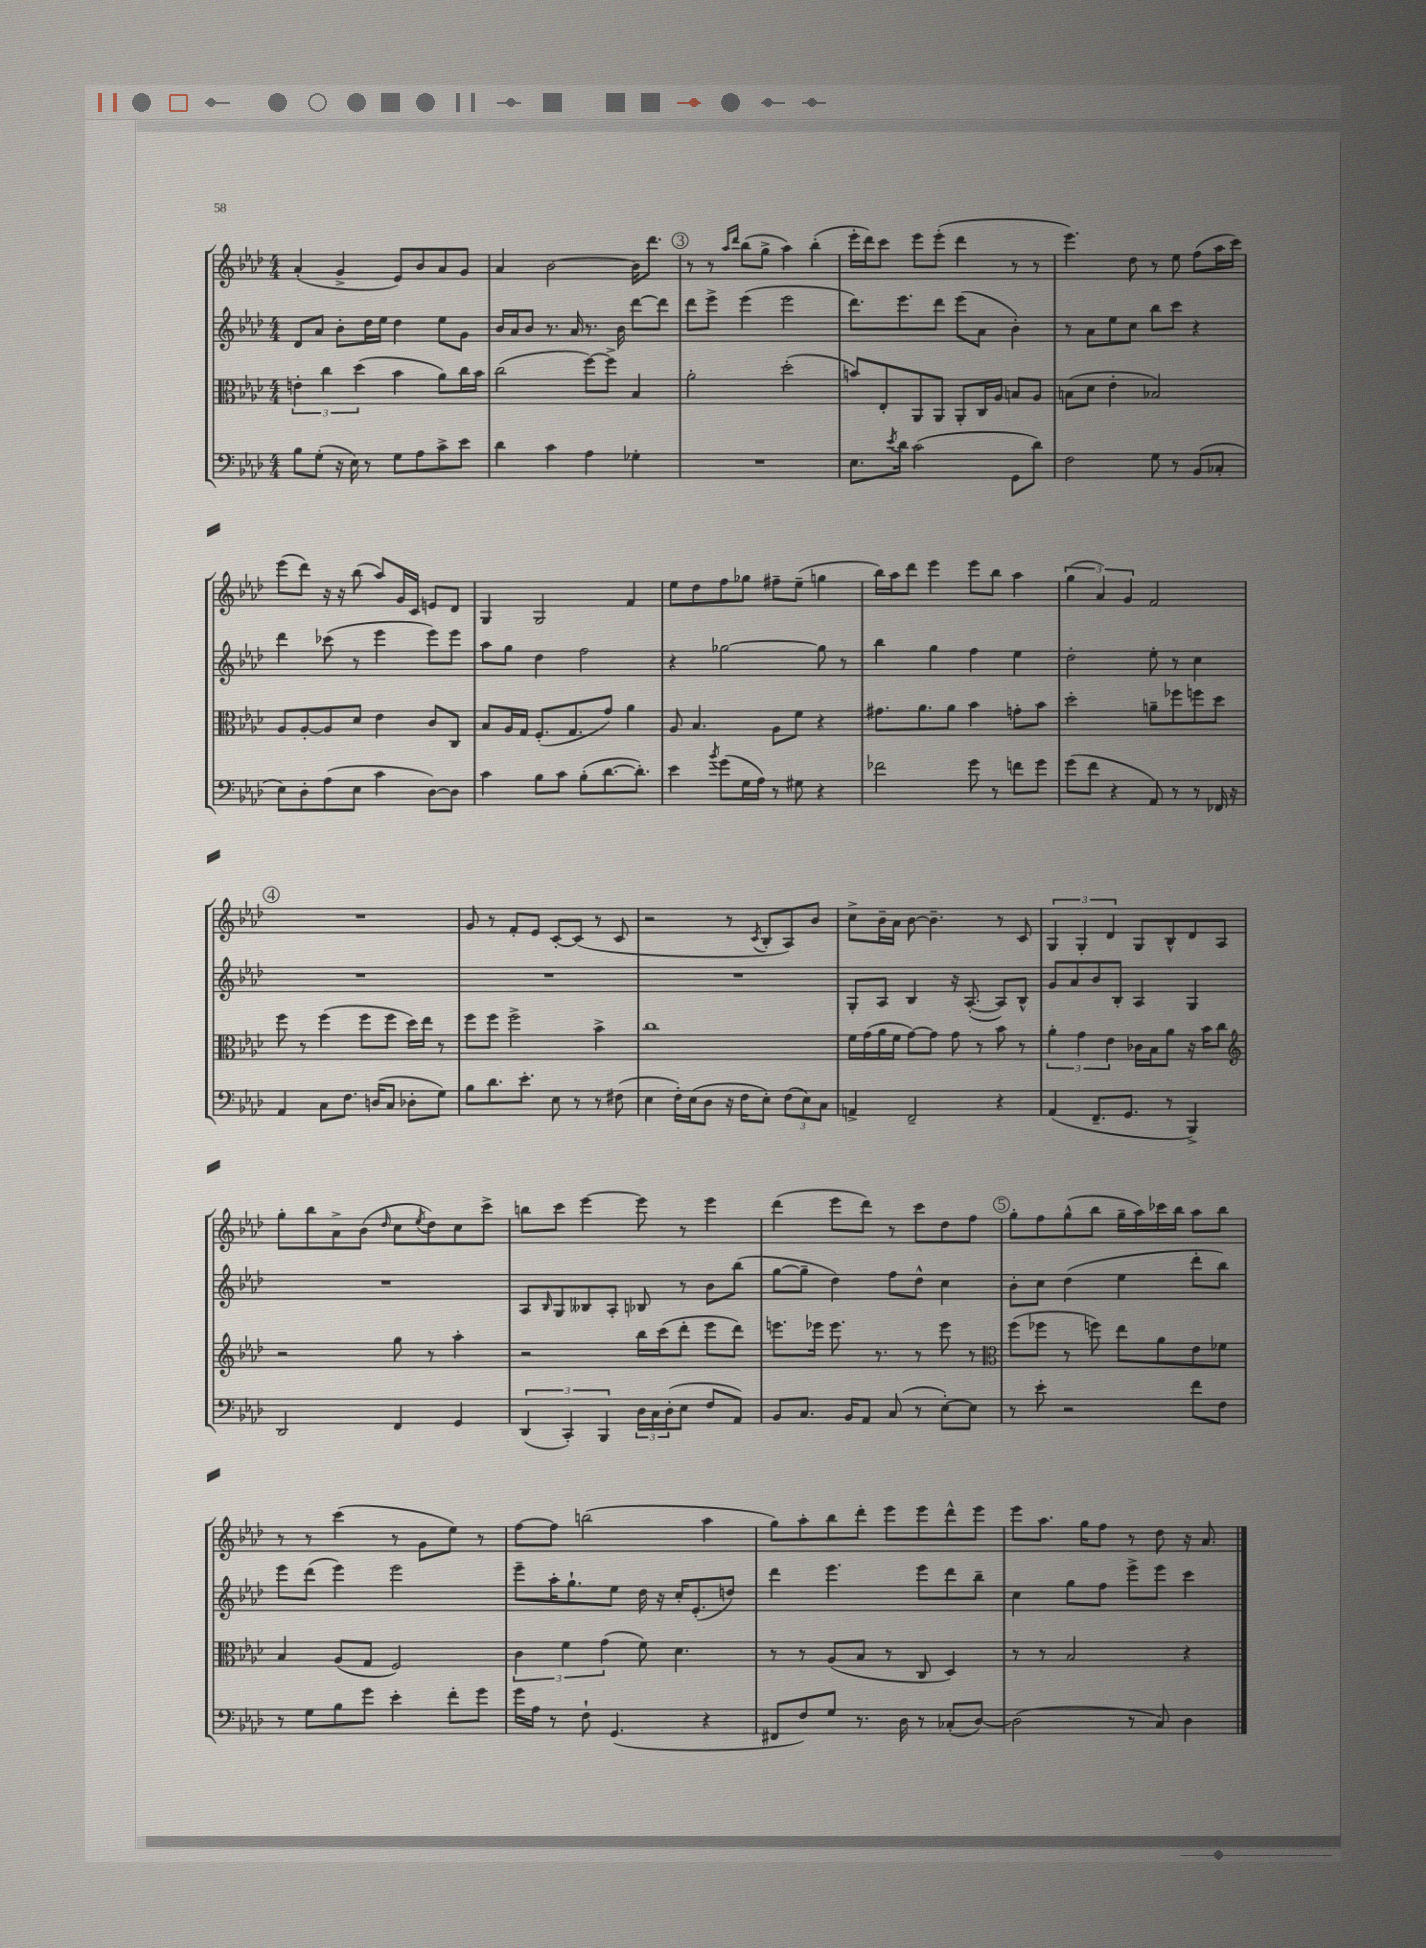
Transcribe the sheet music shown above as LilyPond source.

<<
\new StaffGroup <<
\new Staff = "s0" {
    \clef treble \key aes \major \numericTimeSignature \time 4/4
    aes'4-.( g'4-> ees'8) bes'8 aes'8 g'8 |
    aes'4 bes'2~ bes'16 des'''8. |
    \mark \markup { \circle "3" } r8 r8 \grace { aes''16 des'''16 } bes''8( g''8-> aes''4) bes''4-.( |
    ees'''16-. des'''16) c'''8 ees'''8 ees'''8-.( des'''4 r8 r8 |
    ees'''4.) des''8 r8 ees''8 f''8( aes''16 c'''16) |
    ees'''8( des'''8) r16 r16 bes''8( aes''8) g'16 c'16 e'8 des'8 |
    g4 g2 f'4 |
    ees''8 des''8 f''8 ges''8 fis''8-- ees''8--( g''4 |
    bes''16) aes''16 des'''8 ees'''4 ees'''8 bes''8 aes''4 |
    \tuplet 3/2 { g''4( aes'4) g'4 } f'2 |
    \mark \markup { \circle "4" } R1 |
    g'8 r8 f'8-. ees'8 c'8~-. c'8( r8 c'8 |
    r2 r8 \acciaccatura { c'8 } bes8-. aes8) bes'8 |
    c''8-> bes'16-- aes'16 bes'8~ bes'4.-- r8 c'8 |
    \tuplet 3/2 { g4 g4-. des'4 } g8 bes8-^ des'8 aes8 |
    g''8-. bes''8 aes'8-> bes'8( \grace { des''16 } c''8 \acciaccatura { ees''8 } des''8) c''8 c'''8-> |
    b''8 c'''8 ees'''4~ ees'''8 r8 ees'''4 |
    des'''4( ees'''8 des'''8) r8 c'''8 des''8 f''8 |
    \mark \markup { \circle "5" } g''8-. f''8 g''8-^( bes''8 g''16-- aes''16) ces'''16 bes''16 aes''8 bes''8 |
    r8 r8 c'''4( r8 g'8 ees''8) r8 |
    f''8~ f''8 b''2( aes''4 |
    g''8) aes''8-. bes''8 des'''8-. ees'''8 ees'''8 des'''8-^ ees'''8 |
    ees'''8 aes''8. g''16 f''8 r8 des''8 r16 aes'8. \bar "|." |
}
\new Staff = "s1" {
    \clef treble \key aes \major \numericTimeSignature \time 4/4
    des'8 aes'8 bes'8-. des''16 ees''16 des''4 ees''8 g'8 |
    bes'16 aes'16 bes'8 r8. aes'16 r8. bes'16 des'''8~ des'''8 |
    \mark \markup { \circle "3" } des'''8 ees'''8-> ees'''4( ees'''2 |
    des'''8.) ees'''8. des'''8 ees'''8( aes'8 bes'4-.) |
    r8 aes'8 ees''8 c''8 bes''8 c'''8 r4 |
    des'''4 ces'''8( r8 ees'''4 ees'''8) ees'''8 |
    aes''8 g''8 des''4 f''2 |
    r4 ges''2~ ges''8 r8 |
    bes''4 g''4 f''4 ees''4 |
    des''2-. ees''8-. r8 c''4 |
    \mark \markup { \circle "4" } R1 |
    R1 |
    R1 |
    g8-. aes8 bes4 r16 aes8.~-.( aes8) bes8-^ |
    g'8 aes'8 bes'8 bes8-. aes4 g4 |
    R1 |
    aes8 \grace { bes16 } g8 beses8 aes8-. bes8 r8 bes'8 bes''8( |
    g''8~ g''8-- des''4) f''8 des''8-^ c''4 |
    \mark \markup { \circle "5" } bes'8-. c''8 des''4( ees''4 des'''8-. bes''8) |
    ees'''8 des'''8( ees'''4) ees'''2 |
    ees'''8-- aes''16-. g''8.-! ees''8 des''16 r16 c''16-. ees'8.-.( d''8) |
    des'''4 ees'''4. ees'''8 des'''8 bes''8-- |
    c''4 g''8 f''8 ees'''8-> ees'''8 c'''4 \bar "|." |
}
\new Staff = "s2" {
    \clef alto \key aes \major \numericTimeSignature \time 4/4
    \tuplet 3/2 { e'4-. c''4 des''4( } bes'4 aes'8) c''16 bes'16 |
    c''2( f''8~) f''8-> bes4 |
    \mark \markup { \circle "3" } aes'2-. des''2-.( |
    b'8) ees8-. aes,8 aes,8 aes,8-. c16 aes16 b8 aes8 |
    b8( des'8 ees'4-. bes2) |
    aes8 aes8~-. aes8 des'8 ees'4 c'8 c8 |
    bes8 aes16 g16 f8.-.( g8. g'8) aes'4 |
    aes8 bes4. aes8 f'8 r4 |
    gis'8. aes'8. aes'8 bes'4 g'8-. bes'8 |
    des''2-. a'8-- fes''8 f''8 des''8 |
    \mark \markup { \circle "4" } f''8 r8 f''4( f''8 f''8 des''16) ees''16 r8 |
    f''8 f''8 f''2-> bes'4-> |
    c''1 |
    f'16 g'16( aes'16 f'16 g'8~) g'8 g'8 r8 bes'8 r8 |
    \tuplet 3/2 { aes'4-. g'4 ees'4 } ces'16 bes16 aes'8 r16 bes'16 c''8 |
    \clef treble r2 g''8 r8 aes''4-. |
    r2 bes''16 c'''16( des'''8-. ees'''8 des'''8) |
    e'''8. ees'''16 ees'''8. r8. r8 ees'''8 r8 |
    \mark \markup { \circle "5" } \clef alto f''8( fes''8 r8 f''8) ees''8 aes'8 ees'8 fes'8 |
    bes4 aes8( g8 f2) |
    \tuplet 3/2 { c'4 f'4 g'4( } f'8) des'4. |
    r8 r8 aes8( bes8 r8 c8 des4) |
    r8 r8 bes2 r4 \bar "|." |
}
\new Staff = "s3" {
    \clef bass \key aes \major \numericTimeSignature \time 4/4
    bes8 g8-.( r16 ees16) r8 g8 aes8 c'8-> ees'8 |
    des'4 c'4 aes4 ges4-. |
    \mark \markup { \circle "3" } R1 |
    ees8. \acciaccatura { ees'8 } des'16 c'2( g,8 des'8) |
    f2 g8 r8 bes,8( ces8-. |
    ees8) des8-. aes8( ees8 c'4 des8~) des8 |
    c'4 bes8 c'8 bes8-.( des'8.~ des'8.-.) |
    ees'4 \acciaccatura { bes'8 } g'8( g16 aes16) r8 gis8 r4 |
    fes'2 g'8 r8 f'8 g'8 |
    g'8( f'8 r4 aes,8) r8 r8 fes,16 r16 |
    \mark \markup { \circle "4" } aes,4 c8 f8. d16( c8 des8-. g8) |
    bes8 des'8. ees'8.-. ees8 r8 r8 fis8( |
    ees4 f16-.) ees16( des8 r16 f16 ees8-.) \tuplet 3/2 { f8( ees8) c8 } |
    a,4-> f,2-- r4 |
    aes,4( f,8.-- g,8. r8 bes,,4->) |
    des,2 f,4 g,4 |
    \tuplet 3/2 { des,4( c,4-.) bes,,4 } \tuplet 3/2 { des16 c16 des16-.( } ees8 f8 aes,8) |
    bes,8 c8. bes,16 aes,8 c8( r8 ees8~-.) ees8 |
    \mark \markup { \circle "5" } r8 ees'8-. r2 f'8 f8 |
    r8 g8 bes8 g'8 ees'4-. f'8-. g'8 |
    g'16 aes16 r8 f8-! g,4.( r4 |
    fis,8 f8) g8 r8. des16 r8 ces8-.( des8~) |
    des2( r8 c8) des4 \bar "|." |
}
>>
>>
\layout { \context { \Score \remove "Bar_number_engraver" } }
